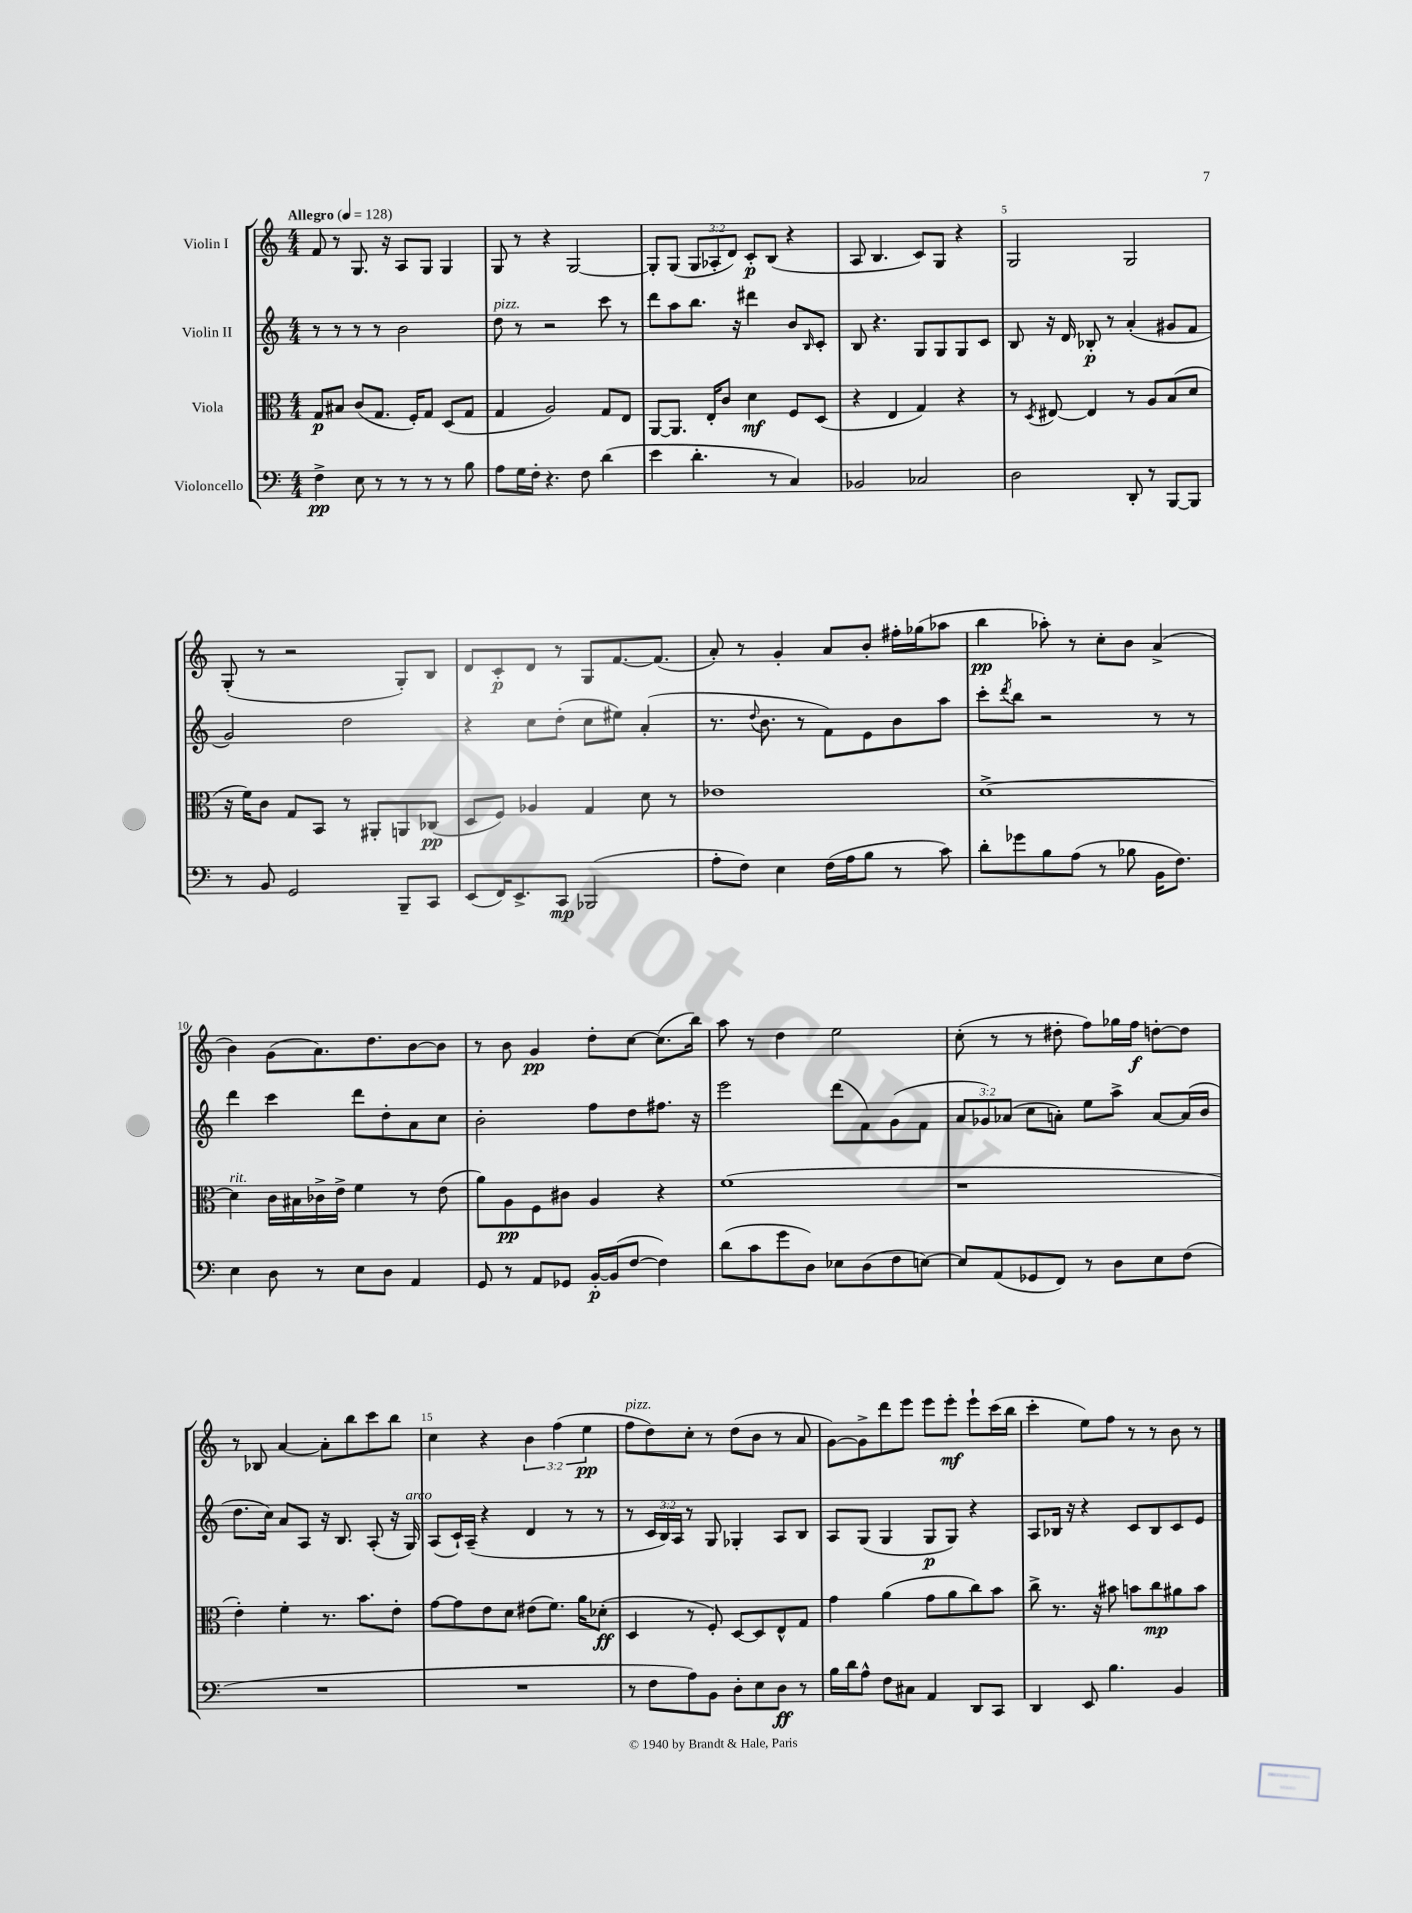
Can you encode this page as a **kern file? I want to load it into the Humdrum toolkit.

**kern	**kern	**kern	**kern
*staff4	*staff3	*staff2	*staff1
*clefF4	*clefC3	*clefG2	*clefG2
*k[]	*k[]	*k[]	*k[]
*M4/4	*M4/4	*M4/4	*M4/4
*MM128	*MM128	*MM128	*MM128
4F^\	8G/L	8r	8f/
.	8B#/J	8r	8r
8E\	(8c/L	8r	8.G/
8r	8.G/J	8r	.
.	.	.	16r
8r	.	2b\	8A/L
.	16F'/LK)	.	.
8r	8G/J	.	8G/J
8r	(8D/L	.	4G/
8B\	8G/J	.	.
=	=	=	=
8A\L	4G/	8dd\	8G/
16G\L	.	8r	8r
16F'\JJ	.	.	.
4.r	2A/)	2r	4r
.	.	.	[2G/
8F\	.	.	.
(4d\	8G/L	8ccc\	.
.	8E/J	8r	.
=	=	=	=
4e\	[8AA/L	8ddd\L	8G'/]L
.	8.AA/]J	8aa\	(8G/J
4.d'\	.	8.bb\J	12G/L
.	16E'/LK	.	.
.	.	.	12A-'/
.	8c/J	.	.
.	.	.	12d/J)
.	.	16r	.
.	4d\	4ddd#\	8c'/L
8r	.	.	(8B/J
4C/)	8F/L	8b/L	4r
.	.	16qqB/	.
.	(8D/J	8c'/J	.
=	=	=	=
2BB-/	4r	8B/	8A/
.	.	4.r	4.B/
.	4E/	.	.
2C-/	4G/)	8G/L	8c/L)
.	.	8G/	8G/J
.	4r	8G/	4r
.	.	8c/J	.
=	=	=	=
2D\	8r	8B/	2G/
.	8qD/	.	.
.	[8E#/	16r	.
.	.	16d/	.
.	4E#/]	8B-'/	.
.	.	8r	.
8DD'/	8r	(4a'/	2G/
8r	8A/L	.	.
[8BBB/L	(8B/	8g#/L	.
8BBB/]J	8d/J	8f/J	.
=	=	=	=
8r	16r	2g/)	(8G'/
.	16f\LK)	.	.
8BB/	8c\J	.	8r
2GG/	8G/L	.	2r
.	8BB/J	.	.
.	8r	2dd\	.
.	8AA#'/L	.	.
8BBB~/L	8AA/	.	8G'/L)
8CC/J	(8C-/J	.	8B/J
=	=	=	=
(8EE/L	8D/L	4r	8d/L
16FF/K)	8F/J)	.	8c'/
8.EE^/	.	.	.
.	4A-/	8cc\L	8d/J
8CC/J	.	(8dd'\J	8r
(2BBB-/	4G/	8cc\L	8G/L
.	.	8ee#\J)	[8.f/
.	8d\	(4a'/	.
.	.	.	(8.f/]J
.	8r	.	.
=	=	=	=
8A'\L	1e-	8.r	8a'/)
8F\J)	.	.	8r
.	.	8qqdd/	.
.	.	8.b\	.
4E\	.	.	4g'/
.	.	8r	.
(16F\LL	.	8f\L)	8a/L
16A\J	.	.	.
8B\J	.	8e\	8b'/J
8r	.	8b\	16ff#'\LL
.	.	.	(16gg-\J
8c\)	.	8aa\J	8aa-\J
=	=	=	=
8d'\L	[1d^	8ccc'\L	4bb\
.	.	8qddd/	.
8g-\	.	8bb\J	.
8B\	.	2r	8aa-'\)
(8A\J	.	.	8r
8r	.	.	8cc'\L
8B-\	.	.	8b\J
16BB\LK	.	8r	(4a^/
8.F\J)	.	.	.
.	.	8r	.
=	=	=	=
4E\	4d\]	4ddd\	4b\)
8D\	16c\LL	4ccc\	(8g\L
.	16B#\	.	.
8r	16c-^\	.	8.a\)
.	16e^\JJ	.	.
8E\L	4f\	8ddd\L	.
.	.	.	8.dd\
8D\J	.	8dd'\	.
4AA/	8r	8a\	[8b\
.	(8e\	8cc\J	8b\]J
=	=	=	=
8GG/	8a\L)	2b'\	8r
8r	8A\	.	8b\
8AA/L	8F\	.	4g/
8GG-/J	8c#\J	.	.
[16BB'/LL	4A/	8ff\L	8dd'\L
(16BB/]J	.	.	.
[8F/J	.	8dd\	[8cc\J
4F\])	4r	8.ff#\J	(8.cc\]L
.	.	16r	16bb\Jk)
=	=	=	=
(8d\L	(1f	2eee\	8aa\
8c\	.	.	8r
8g\	.	.	4dd\
8D\J)	.	.	.
8E-\L	.	(8ddd\L	2ee\
(8D\	.	8f\)	.
8F\	.	(8g\	.
[8E\J)	.	8f\J	.
=	=	=	=
8E/]L	1r	12a/L	(8cc'\
.	.	12g-/)	.
(8AA/	.	.	8r
.	.	(12a-/J	.
8GG-/	.	8cc\L	8r
8FF/J)	.	8a'\J)	8dd#'\
8r	.	8ee\L	8ff\L)
8D\L	.	8aa^\J	16gg-\L
.	.	.	16ff\JJ
8E\	.	[8a/L	[8dd'\L
(8F\J	.	(16a/]L	8dd\]J
.	.	16b/JJ	.
=	=	=	=
1r	4e'\)	8.dd\L	8r
.	.	.	8B-/
.	.	16cc\Jk)	.
.	4f'\	8a/L	[4a/
.	.	8A/J	.
.	8.r	16r	8a'\]L
.	.	8.B/	.
.	.	.	8bb\
.	8.b\L	.	.
.	.	(8A'/	8ccc\
.	8e'\J	16r	8bb\J
.	.	16G/)	.
=	=	=	=
1r	[8g\L	(8A/L	4cc\
.	8g\]	16c`/L)	.
.	.	(16A~/JJ	.
.	8e\	4r	4r
.	8d\J	.	.
.	(8e#\L	4d/	6b\
.	8.f\J)	.	.
.	.	.	(6ff\
.	.	8r	.
.	16a\LK	.	.
.	.	.	6ee\
.	(8d-'\J	8r	.
=	=	=	=
8r	4D/	8r	8ff\L
8F\L	.	24c/LL	8dd\)
.	.	24B/)	.
.	.	24A/JJ	.
8A\)	8r	8r	8cc'\J
8BB\J	8F'/)	8G/	8r
8D'\L	[8D/L	4G-'/	(8dd\L
8E\	8D/]	.	8b\J
8D\J	8E^^/	8A/L	8r
8r	8G/J	8B/J	8a/
=	=	=	=
16B\LL	4g\	8A/L	[8g\L)
16d\J	.	.	.
8A^^\J	.	(8G/J	8g^\]
8F\L	(4a\	4G/	8ddd\
8C#\J	.	.	8eee\J
4AA/	8g\L	8G/L	8eee\L
.	8a\	8G/J)	8eee'\J
8DD/L	8cc\)	4r	8eee`\L
8CC/J	8b\J	.	(16ccc\L
.	.	.	16bb\JJ
=	=	=	=
4DD/	8cc^\	8A/L	4ccc'\
.	8.r	16B-/Jk	.
.	.	16r	.
8EE/	.	4r	8ee\L)
.	16r	.	.
4.B\	8b#\	.	8ff\J
.	8b\L	8c/L	8r
.	8cc\	8B-/	8r
4BB/	8a#\	8c/	8b\
.	8b\J	8e/J	8r
==	==	==	==
*-	*-	*-	*-
